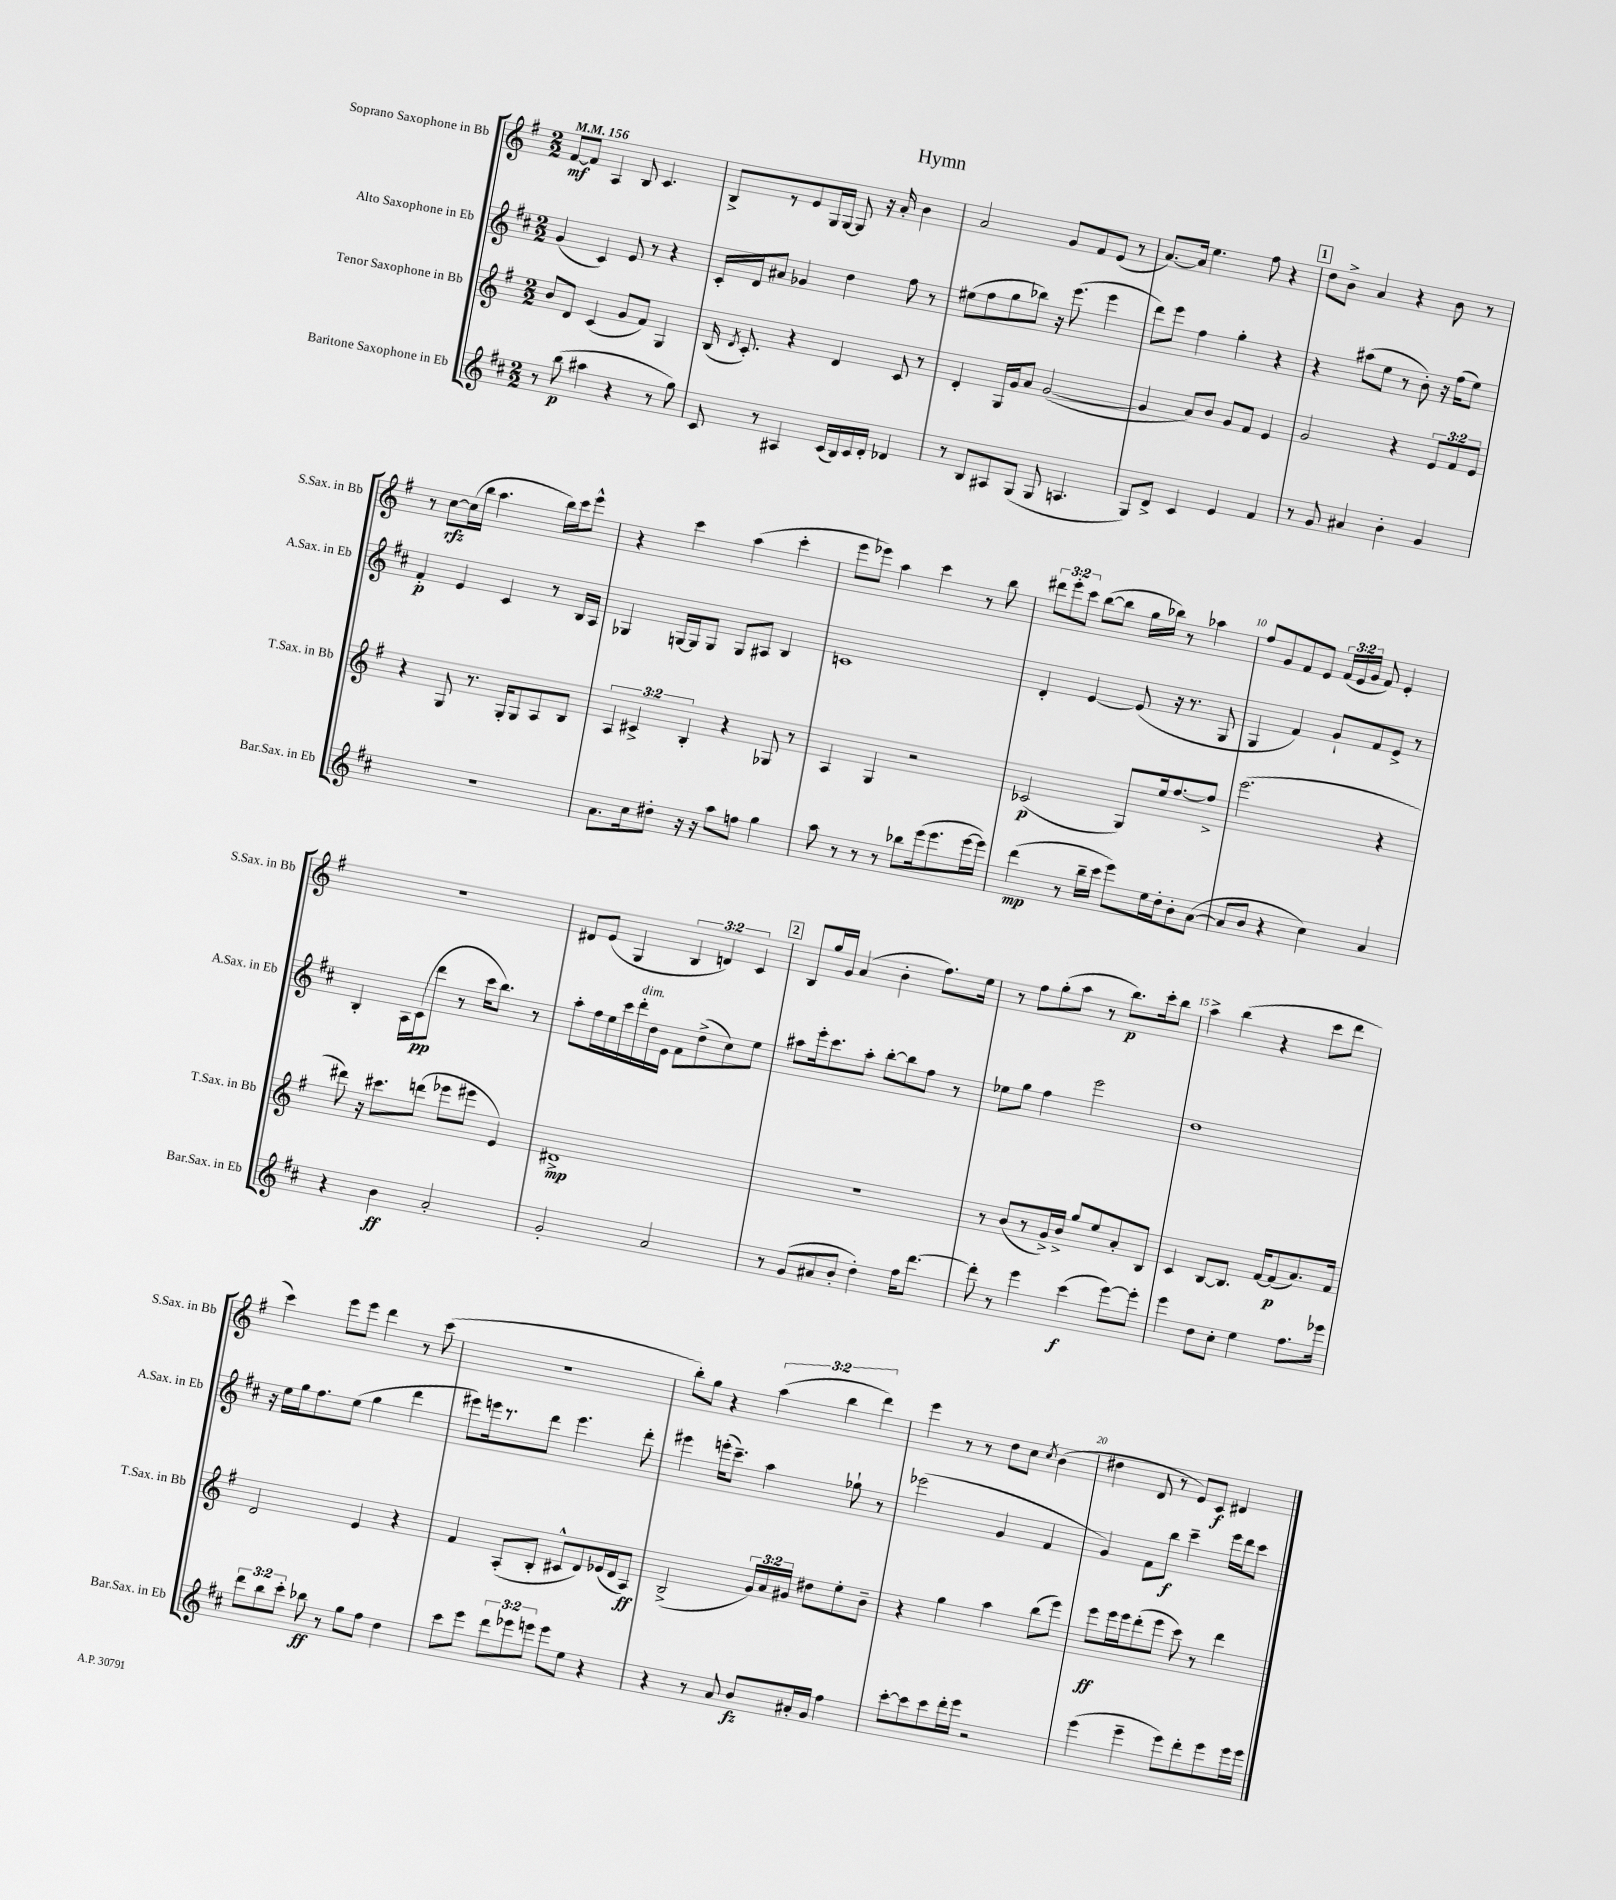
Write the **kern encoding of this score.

**kern	**kern	**kern	**kern
*staff4	*staff3	*staff2	*staff1
*clefG2	*clefG2	*clefG2	*clefG2
*k[f#c#]	*k[f#]	*k[f#c#]	*k[f#]
*M2/2	*M2/2	*M2/2	*M2/2
*MM156	*MM156	*MM156	*MM156
8r	8b	(4g	[8f#
(8bb	8d	.	8f#]
4aa#	(4c	4c#)	4A
4r	8g	8e	8B
.	8f#)	8r	4.c
8r	4G	4r	.
8gg)	.	.	.
=	=	=	=
8c#	(16B	16c#'	8B^
.	8qd	.	.
.	8.c')	16d	.
8r	.	8a#	8r
4A#	4r	4g-	8e
.	.	.	16G
.	.	.	[16G
(16c#	4d	4dd	8G]
16B)	.	.	.
16c#	.	.	16r
16d'	.	.	16a'
4d-	8c	8ff#	4b
.	8r	8r	.
=	=	=	=
8r	4d'	(8ee#	2a
8B	.	8ff#	.
8A#	16G	8gg	.
.	16g	.	.
(8G	8a	8bb-)	.
8G	([2g	16r	8g
.	.	(8.eee	.
4.A	.	.	8f#
.	.	4eee	(8e
.	.	.	8r
=	=	=	=
8G)	4g]	8ddd)	[8.a)
8d^	.	8eee	.
.	.	.	16a]
4c#	8a)	4ff#	4.ee
.	8b	.	.
4e	8g	4gg'	.
.	8f#	.	8ff#
4f#	4e	4r	4r
=	=	=	=
8r	2g	4r	8dd
8g	.	.	8b^
4a#	.	(8aa#	4a
.	.	8ee	.
4b'	4r	8r	4r
.	.	8b')	.
4g	12e	16r	8b
.	.	(16ff#	.
.	12f#	.	.
.	.	8ee)	8r
.	12e	.	.
=	=	=	=
1r	4r	4f#'	8r
.	.	.	[8cc
.	8G	4e	(16cc]
.	.	.	16bb
.	8.r	.	4.aa
.	.	4c#	.
.	16G'	.	.
.	8G	.	.
.	8A	8r	16bb)
.	.	.	16ccc
.	8B	16B	8eee^^
.	.	16A	.
=	=	=	=
8.a	6A	4G-	4r
.	6c#^	.	.
16cc#	.	.	.
8dd#'	.	[16G	4ccc
.	.	16G]	.
.	6B'	.	.
16r	.	8G	.
16r	.	.	.
8aa	4r	8G	(4aa
8ff	.	8A#	.
4gg	8G-	4B	4ccc'
.	8r	.	.
=	=	=	=
8aa	4A	1c	8eee
8r	.	.	8eee-)
8r	4G	.	4aa
8r	.	.	.
8bb-	2r	.	4ccc
(16eee	.	.	.
8.eee	.	.	.
.	.	.	8r
[16eee	.	.	8bb
16eee])	.	.	.
=	=	=	=
(4ddd	(2c-	4d'	12ddd#
.	.	.	12eee'
.	.	.	12ccc
8r	.	[4e	([8bb
16bb~	.	.	8bb]
16ccc#	.	.	.
8eee)	8G)	(8e]	16gg
.	.	.	16bb-)
16ee	16ee	16r	8r
16dd'	[8.ff#	8.r	.
8b'	.	.	4aa-
([8a	8ff#^]	8G	.
=	=	=	=
8a]	(2.eee	4G	8ff#
8b	.	.	8g
4r	.	4f#)	8f#
.	.	.	8e
4cc#)	.	8g`	(24f#
.	.	.	24e
.	.	.	24g
.	.	8f#	8f#)
4a	4r	8e^	4e'
.	.	8r	.
=	=	=	=
4r	8ddd#)	4B'	1r
.	16r	.	.
.	8.ccc#	.	.
4b	.	16A	.
.	.	(16c#	.
.	(8ddd	8ddd	.
2a'	8eee-	8r	.
.	8eee#	16ccc#	.
.	.	8.bb)	.
.	4e)	.	.
.	.	8r	.
=	=	=	=
2g'	1d#^	8aa'	8d#
.	.	16ff#	(8e
.	.	16ee	.
.	.	16ccc#	4G
.	.	16ddd'	.
.	.	16dd	.
.	.	16e	.
2a	.	8f#	6B
.	.	(8dd^	.
.	.	.	6d)
.	.	8cc#)	.
.	.	.	6c
.	.	8ee	.
=	=	=	=
8r	1r	8aa#	8B
(8g	.	16eee'	16gg
.	.	8.ccc#	16g
8a#	.	.	(4a
8b'	.	8aa#'	.
4dd')	.	[8bb'	4b'
.	.	8bb]	.
16ff#	.	8ff#	8.ff#)
[8.ddd	.	.	.
.	.	8r	.
.	.	.	16ee
=	=	=	=
8ddd']	8r	8ee-	8r
8r	(8b	8gg	8ff#
4eee	8r	4ff#	(8gg'
.	16g^)	.	8aa
.	16b^	.	.
(4ccc#	8gg	2eee	8r
.	8ee	.	8.bb)
[8eee)	8a'	.	.
.	.	.	16ccc'
8eee']	8B	.	8bb
=	=	=	=
4eee	4c	1dd	4aa^
8dd	[8B	.	(4bb
8cc#'	8.B]	.	.
4ee	.	.	4r
.	[16f#	.	.
.	(8f#]	.	.
8.ff#	8.a)	.	8ccc
.	.	.	8ddd
16eee-	16f#	.	.
=	=	=	=
12ddd	2d	16r	4ccc)
.	.	16ee	.
12bb	.	.	.
.	.	16gg	.
12ccc#'	.	.	.
.	.	8.ff#	.
8bb-	.	.	8eee
8r	.	(8ee	8eee
8gg	4e	4gg	4ddd
8ff#	.	.	.
4dd	4r	4ddd	8r
.	.	.	(8ccc
=	=	=	=
8ccc#	4f#	8eee#)	1r
8eee	.	16eee	.
.	.	8.r	.
12ddd	(8A'	.	.
12eee-	.	.	.
.	8B'	8ddd	.
12eee	.	.	.
8eee	8c#^^	4.eee	.
8ee	8d)	.	.
4r	(16e-	.	.
.	16d	.	.
.	8A)	8ddd'	.
=	=	=	=
4r	(2B^	4eee#	8bb')
.	.	.	8gg
8r	.	(16eee'	4r
.	.	8.ccc#~)	.
8a	.	.	.
8b	24g)	4aa	(6aa
.	24a	.	.
.	24g#	.	.
16a#'	8dd#	.	.
.	.	.	6bb
16g	.	.	.
4ff#	8ee'	8gg-`	.
.	.	.	6ddd)
.	8b~	8r	.
=	=	=	=
[8ccc#'	4r	(2eee-	4eee
8ccc#]	.	.	.
8ccc#	4gg	.	8r
16ddd'	.	.	8r
16eee	.	.	.
2r	4aa	4g	8dd
.	.	.	8cc
.	.	.	8qcc
.	(8bb	4f#	(4b
.	8eee)	.	.
=	=	=	=
(4eee	8eee	4g)	4dd#
.	16eee	.	.
.	16eee	.	.
4eee~	(8ddd'	8f#	8d
.	8eee	8bb	8r
8eee)	8ccc)	4ccc#~	8e)
8ddd'	8r	.	8c
8eee	4ddd	16eee	4d#
.	.	16ddd	.
16eee	.	8ccc#	.
16eee	.	.	.
==	==	==	==
*-	*-	*-	*-
